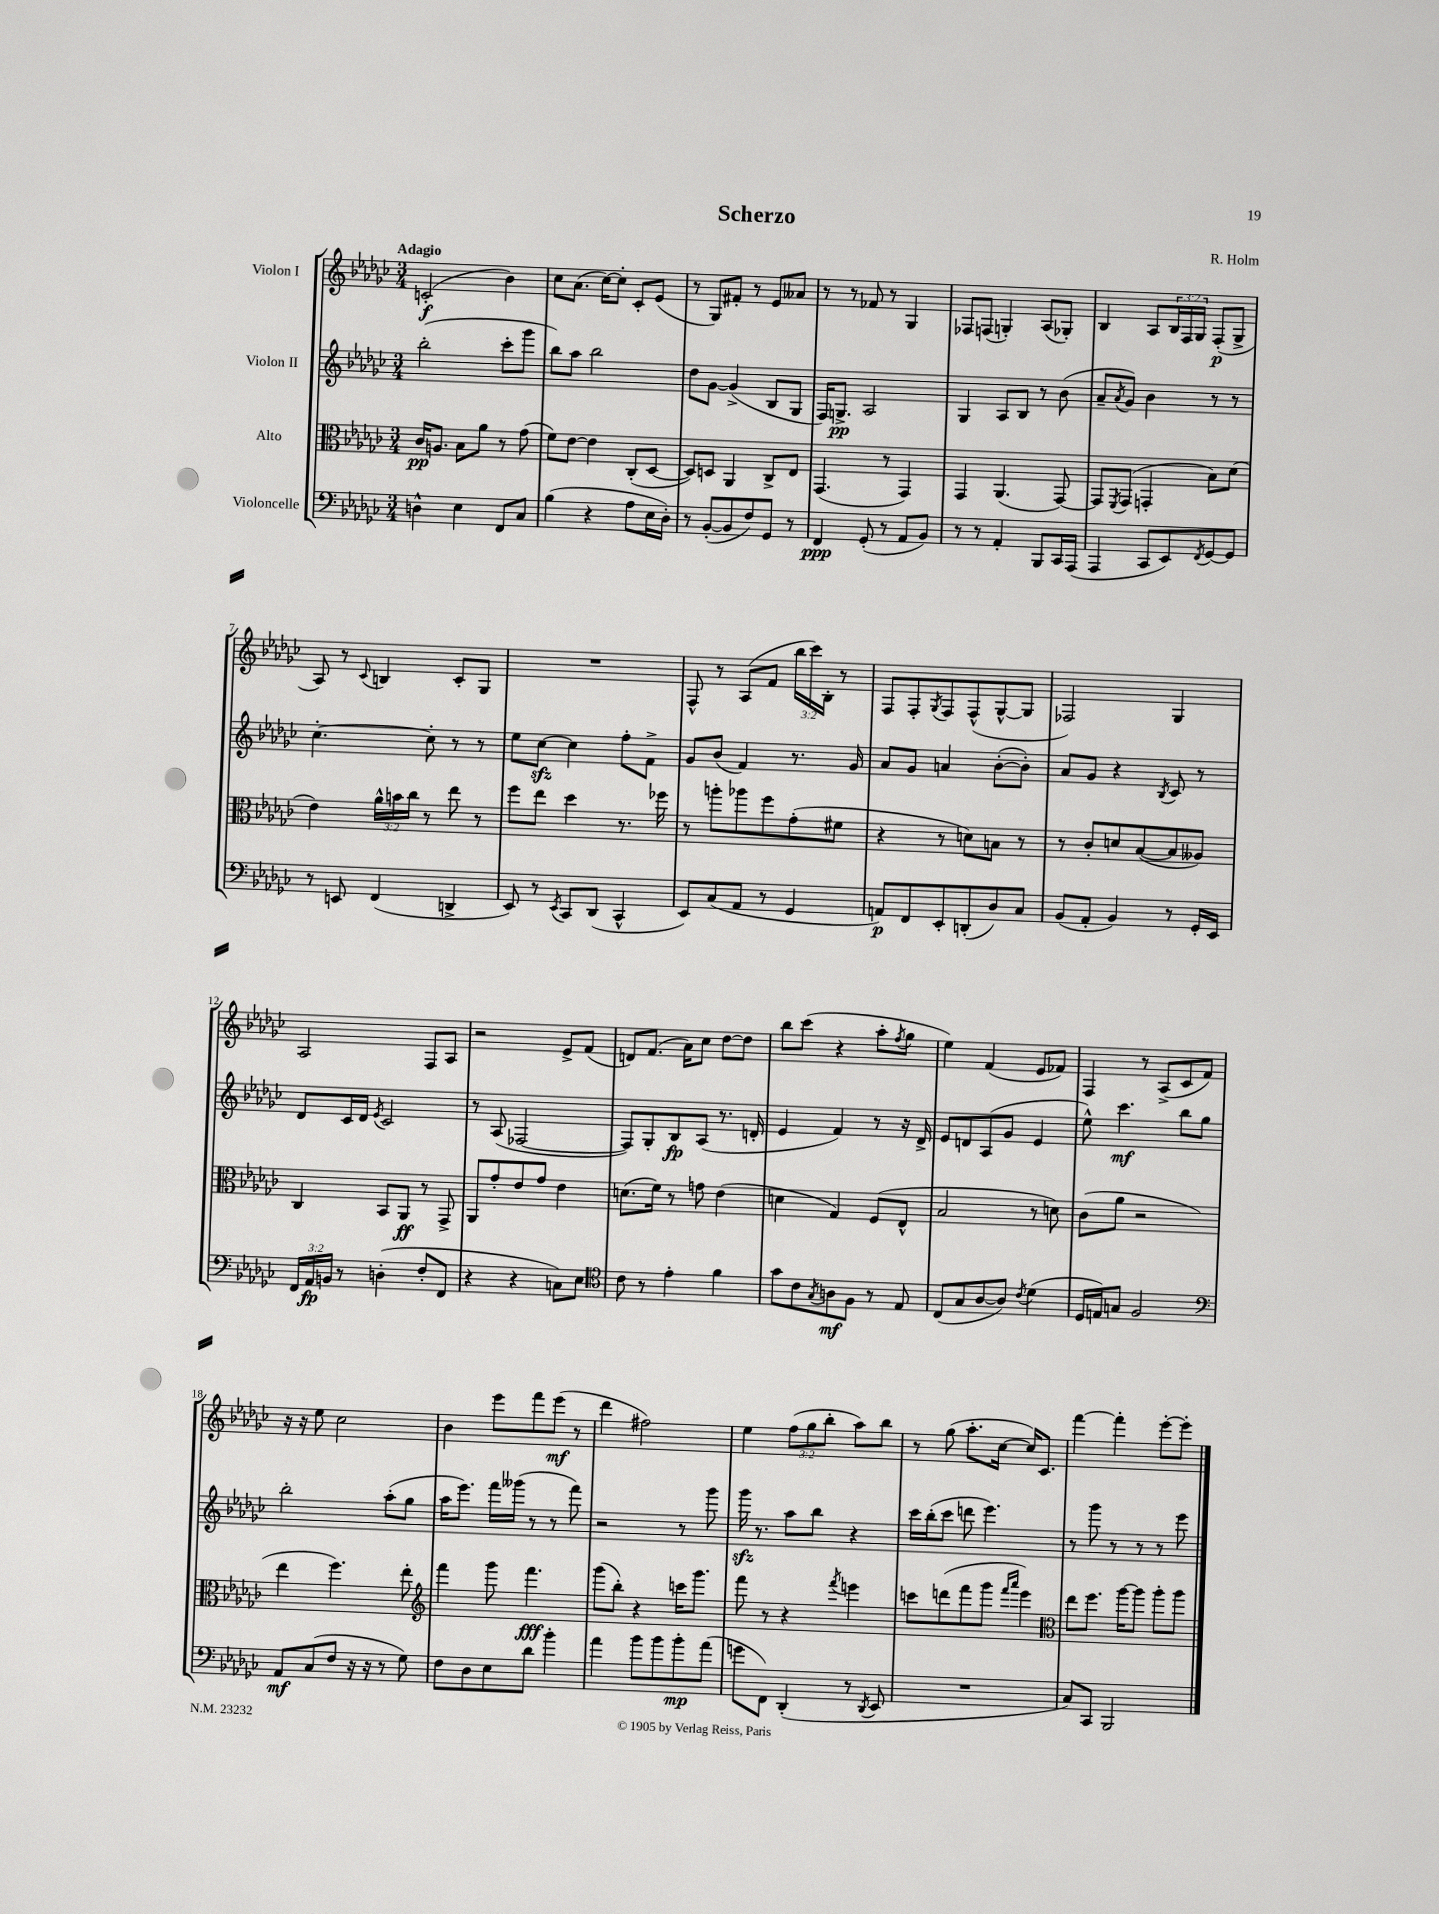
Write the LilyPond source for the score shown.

\header { title = "Scherzo" composer = "R. Holm" }
<<
\new StaffGroup <<
\new Staff = "s0" \with { instrumentName = "Violon I" } {
    \clef treble \key ges \major \numericTimeSignature \time 3/4 \override Staff.TupletNumber.text = #tuplet-number::calc-fraction-text \tempo "Adagio"
    c'2-.\f( bes'4) |
    ces''8 aes'8.( ces''16~) ces''8-. ces'8-. ees'8( |
    r8 ges8) fis'8-. r8 ees'8 aeses'8 |
    r8 r8 fes'8 r8 ges4 |
    fes8 f8( g4-.) aes8( ges8-.) |
    bes4 aes8 \tuplet 3/2 { bes16 f16 ges16 } f8-.\p( ges8-> |
    aes8) r8 \appoggiatura { ces'8 } b4 ces'8-. ges8 |
    R2. |
    f8-^ r8 aes8( f'8 \tuplet 3/2 { bes''16 ces'''16) bes16-. } r8 |
    f8 f8-. \acciaccatura { ges8 } f8 f8-^( ges8~-^ ges8 |
    fes2) ges4 |
    aes2 f8 aes8 |
    r2 ees'8-> f'8( |
    d'8) f'8.( aes'16) ces''8 des''8~ des''8 |
    bes''8 ces'''8( r4 aes''8-. \acciaccatura { f''8 } ges''8 |
    ees''4) f'4( ees'8 fes'8) |
    f4 r8 aes8->( ces'8 f'8) |
    r16 r16 ees''8 ces''2 |
    bes'4 ees'''8 f'''8 ees'''8\mf( r8 |
    des'''4 fis''2) |
    ees''4 \tuplet 3/2 { f''8( ges''8 bes''8-. } aes''8) bes''8 |
    r8 ges''8( aes''8.-. ces''16~ ces''16) ces'8. |
    f'''4~ f'''4-. ees'''8~-. ees'''8-. \bar "|." |
}
\new Staff = "s1" \with { instrumentName = "Violon II" } {
    \clef treble \key ges \major \numericTimeSignature \time 3/4
    bes''2-.( ces'''8-. ges'''8 |
    bes''8) aes''8 bes''2 |
    des''8 ges'8~ ges'4->( bes8 ges8 |
    f16) g8.->\pp aes2 |
    ges4 aes8 bes8 r8 bes'8( |
    aes'8-- \acciaccatura { aes'8 } ges'8) bes'4 r8 r8 |
    ces''4.~-. ces''8-. r8 r8 |
    ees''8 ces''8~\sfz ces''4 f''8-. f'8-> |
    ges'8 bes'8( f'4) r8. ges'16 |
    aes'8 ges'8 a'4 bes'8~-.( bes'8-.) |
    aes'8 ges'8 r4 \acciaccatura { bes8 } ces'8 r8 |
    des'8 ces'16 des'16 \acciaccatura { ees'8 } ces'2 |
    r8 aes8( fes2~ |
    fes8) ges8-. bes8\fp aes8( r8. d'16-. |
    ees'4 f'4) r8 r16 des'16-> |
    ees'8 d'8 aes8( ges'8 ees'4 |
    ees''8-^) ces'''4.\mf bes''8 ges''8 |
    bes''2-. aes''8-.( ges''8 |
    aes''16 ees'''8.) f'''16 geses'''16( r8 r8 f'''8) |
    r2 r8 ges'''8 |
    ges'''16\sfz r8. aes''8 bes''8 r4 |
    ces'''16 bes''16-.( ces'''8 d'''8 ees'''4.) |
    r8 ges'''8 r8 r8 r8 ees'''8 \bar "|." |
}
\new Staff = "s2" \with { instrumentName = "Alto" } {
    \clef alto \key ges \major \numericTimeSignature \time 3/4 \override Staff.TupletNumber.text = #tuplet-number::calc-fraction-text
    ces'16\pp a8. bes8 aes'8 r8 ges'8( |
    f'8) ees'8~ ees'4 ces8-.( des8~ |
    des8) d8 aes,4 ces8-> ees8 |
    ges,4.( r8 ges,4) |
    ges,4 aes,4.( ges,8~) |
    ges,8 \acciaccatura { f,8 } ges,8( g,4-. bes8) des'8( |
    ees'4) \tuplet 3/2 { aes'16-^ b'16 ces''16 } r8 ees''8 r8 |
    f''8 ees''8 des''4 r8. fes''16 |
    r8 a''8-. aes''8 f''8 ges'8-.( fis'8 |
    r4 r8 d'8) b8 r8 |
    r8 ces'8-. d'8 bes8~( bes8 aeses8) |
    ces4 bes,8 aes,8\ff r8 ges,8-> |
    aes,8 ges'8-. ees'8 ges'8 ees'4 |
    d'8.( f'16) r8 g'8 ees'4( |
    d'4 ges4) f8( ees8-^ |
    bes2 r8 d'8) |
    ces'8( aes'8 r2 |
    ees''4 f''4.) ees''8-. |
    \clef treble f'''4 ges'''8 f'''4.\fff |
    ges'''8( bes''8-.) r4 c'''16 ges'''8. |
    f'''8 r8 r4 \acciaccatura { f'''8 } e'''4 |
    c'''8 d'''8( f'''8 ges'''8 \grace { f'''16 aes'''16 } ees'''4) |
    \clef alto ees''8 f''8. aes''16~ aes''8 aes''8-. aes''8 \bar "|." |
}
\new Staff = "s3" \with { instrumentName = "Violoncelle" } {
    \clef bass \key ges \major \numericTimeSignature \time 3/4 \override Staff.TupletNumber.text = #tuplet-number::calc-fraction-text
    d4-^ ees4 f,8 ces8 |
    bes4( r4 aes8 ees16 des16-.) |
    r8 bes,8~-.( bes,8 f8) ges,8 r8 |
    f,4\ppp ges,8-.( r8 aes,8 bes,8) |
    r8 r8 aes,4-. bes,,8 ces,16 aes,,16( |
    aes,,4 ces,8 ees,8) \acciaccatura { f,8 } ges,8~ ges,8 |
    r8 e,8 f,4( d,4-> |
    ees,8) r8 \acciaccatura { ees,8 } ces,8 des,8( ces,4-^ |
    ees,8) ces8( aes,8 r8 ges,4 |
    a,8\p) f,8 ees,8-. d,8-.( des8) ces8 |
    bes,8( aes,8-. bes,4) r8 ges,16-. ees,16 |
    \tuplet 3/2 { f,16 aes,16\fp b,16 } r8 d4-.( f8-. f,8 |
    r4 r4 c8) ees8 |
    \clef tenor ces'8 r8 ees'4-. f'4 |
    ges'8 ces'8 \acciaccatura { ges8 } a8\mf f8 r8 ees8 |
    ces8( ges8 aes8~ aes8) \acciaccatura { ces'8 } des'4( |
    des16 e16) g8 f2 |
    \clef bass aes,8\mf ces8( f8 r16 r16 r8 ges8) |
    f8 des8 ees8 des'8 bes'4-. |
    aes'4 bes'8 bes'8 bes'8-.\mp aes'8( |
    g'8 f,8) des,4-.( r8 \acciaccatura { des,8 } ees,8 |
    R2. |
    ces8) ces,8 bes,,2 \bar "|." |
}
>>
>>
